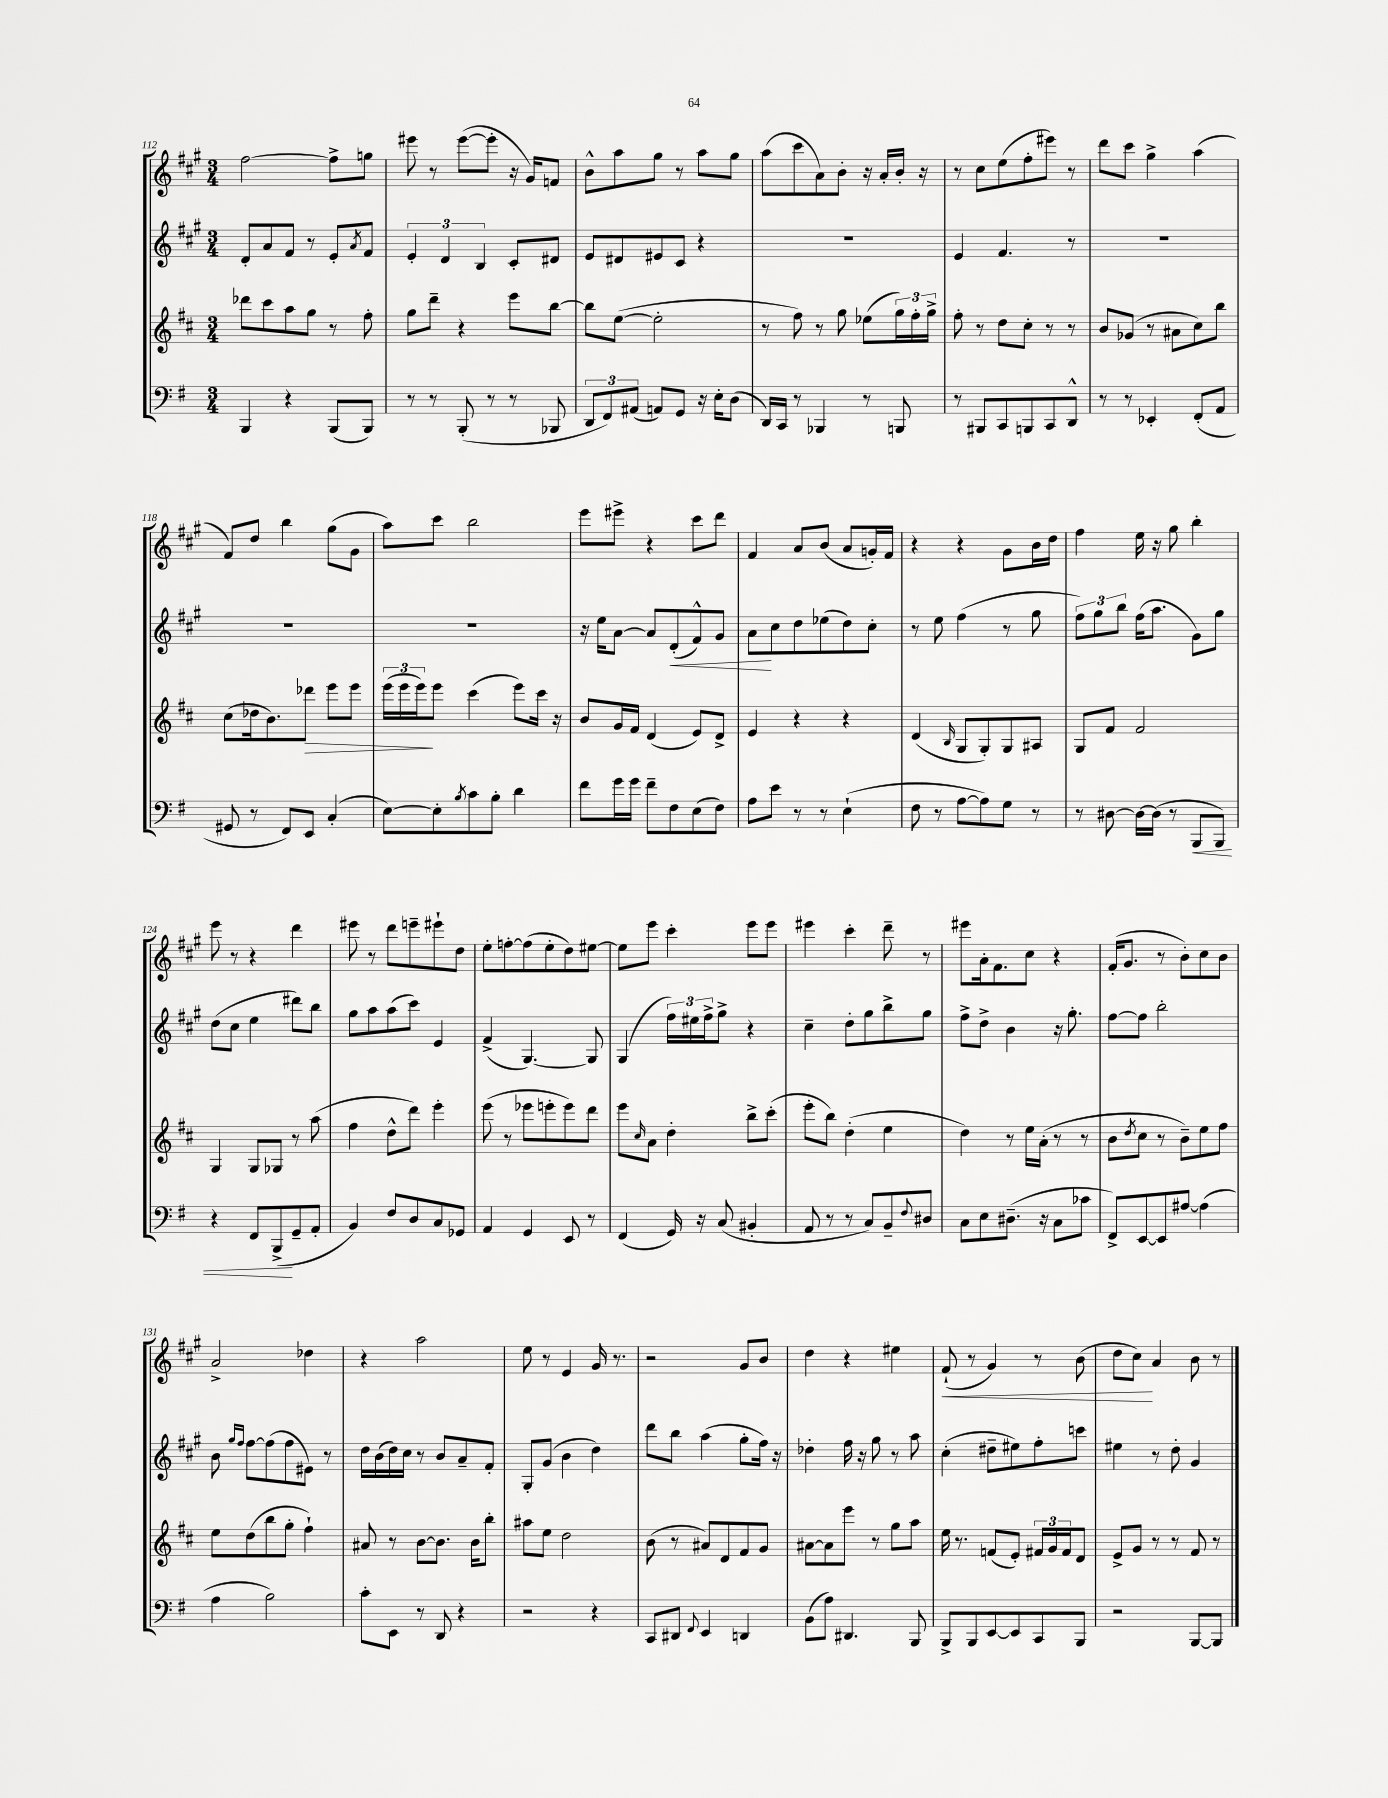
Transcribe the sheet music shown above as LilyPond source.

<<
\new StaffGroup <<
\new Staff = "s0" {
    \clef treble \key a \major \numericTimeSignature \time 3/4
    fis''2~ fis''8-> g''8 |
    eis'''8 r8 eis'''8~( eis'''8-. r16 gis'16) f'8 |
    b'8-^ a''8 gis''8 r8 a''8 gis''8 |
    a''8( cis'''8 a'8) b'8-. r16 a'16-. b'16-. r16 |
    r8 cis''8 e''8( fis''8-. eis'''8) r8 |
    d'''8 cis'''8 gis''4-> a''4( |
    fis'8) d''8 b''4 gis''8( gis'8 |
    a''8) cis'''8 b''2 |
    e'''8 eis'''8-> r4 cis'''8 d'''8 |
    fis'4 a'8 b'8( a'8 g'16-.) fis'16 |
    r4 r4 gis'8 b'16 d''16 |
    fis''4 e''16 r16 gis''8 b''4-. |
    e'''8 r8 r4 d'''4 |
    eis'''8 r8 d'''8 e'''8-- eis'''8-! d''8 |
    e''8-. f''8~-. f''8( e''8-. d''8) eis''8~ |
    eis''8 e'''8 cis'''4-. e'''8 e'''8 |
    eis'''4 cis'''4-. d'''8-- r8 |
    eis'''8 a'16-. fis'8. cis''8 r4 |
    fis'16-.( gis'8. r8 b'8-.) cis''8 b'8 |
    a'2-> des''4 |
    r4 a''2 |
    e''8 r8 e'4 gis'16 r8. |
    r2 gis'8 b'8 |
    d''4 r4 eis''4 |
    fis'8-!\<( r8 gis'4) r8 b'8( |
    d''8 cis''8\!) a'4 b'8 r8 \bar "|." |
}
\new Staff = "s1" {
    \clef treble \key a \major \numericTimeSignature \time 3/4
    d'8-. a'8 fis'8 r8 e'8-. \acciaccatura { a'8 } fis'8 |
    \tuplet 3/2 { e'4-. d'4 b4 } cis'8-. dis'8 |
    e'8 dis'8 eis'8 cis'8 r4 |
    R2. |
    e'4 fis'4. r8 |
    R2. |
    R2. |
    R2. |
    r16 e''16 a'8~ a'8 d'8-.\<( fis'8-^) gis'8 |
    a'8\! cis''8 d''8 ees''8( d''8) cis''8-. |
    r8 e''8 fis''4( r8 gis''8 |
    \tuplet 3/2 { fis''8) gis''8 b''8 } fis''16( a''8. gis'8) gis''8 |
    d''8( cis''8 e''4 dis'''8) b''8 |
    gis''8 a''8 a''8( cis'''8) e'4 |
    fis'4->( gis4.~) gis8 |
    gis4( \tuplet 3/2 { fis''16) eis''16 fis''16-> } gis''8-> r4 |
    cis''4-- d''8-. gis''8 b''8-> gis''8 |
    fis''8-> d''8-> b'4 r16 gis''8.-. |
    fis''8~ fis''8 b''2-. |
    b'8 \grace { gis''16 fis''16 } fis''8~ fis''8( fis''8 eis'8) r8 |
    d''16 b'16( d''16) cis''16 r8 b'8 a'8-- fis'8-. |
    gis8-. gis'8( b'4 d''4) |
    d'''8 b''8 a''4( gis''8-. fis''16) r16 |
    des''4-. fis''16 r16 gis''8 r8 a''8 |
    cis''4-.( dis''8-- eis''8) fis''8-. c'''8 |
    eis''4 r8 d''8-. gis'4 \bar "|." |
}
\new Staff = "s2" {
    \clef treble \key d \major \numericTimeSignature \time 3/4
    des'''8 cis'''8 a''8 g''8 r8 fis''8-. |
    g''8 d'''8-- r4 e'''8 b''8~ |
    b''8 e''8~( e''2-. |
    r8 fis''8) r8 g''8 ees''8( \tuplet 3/2 { g''16) fis''16-. g''16-> } |
    fis''8-. r8 d''8 cis''8-. r8 r8 |
    b'8 ges'8( r8 ais'8 cis''8) b''8 |
    cis''8( des''16 b'8.) des'''8\> e'''8 e'''8 |
    \tuplet 3/2 { e'''16( e'''16 e'''16\!) } e'''8 cis'''4( e'''8) cis'''16 r16 |
    b'8 g'16 fis'16 d'4( e'8) d'8-> |
    e'4 r4 r4 |
    d'4( \grace { b16 } g8 g8-.) g8 ais8 |
    g8 fis'8 fis'2 |
    g4 g8 ges8 r8 a''8( |
    fis''4 d''8-^ d'''8) e'''4-. |
    e'''8( r8 ees'''8 e'''8-. e'''8) d'''8 |
    e'''8 \grace { cis''16 } a'8 d''4-. b''8-> cis'''8-.( |
    e'''8-. b''8) d''4-.( e''4 |
    d''4) r8 e''16 a'16-.( r8 r8 |
    b'8 \acciaccatura { d''8 } cis''8 r8 b'8--) e''8 fis''8 |
    e''8 d''8( b''8 g''8-. fis''4-!) |
    ais'8 r8 b'8~ b'8. b'16 b''8-. |
    ais''8 e''8 d''2 |
    b'8( r8 ais'8) d'8 fis'8 g'8 |
    ais'8~ ais'8 e'''8 r8 g''8 a''8 |
    e''16 r8. f'8( e'8-.) \tuplet 3/2 { fis'16 g'16 fis'16 } d'8 |
    e'8-> g'8 r8 r8 fis'8 r8 \bar "|." |
}
\new Staff = "s3" {
    \clef bass \key g \major \numericTimeSignature \time 3/4
    b,,4 r4 b,,8( b,,8) |
    r8 r8 b,,8-.( r8 r8 bes,,8 |
    \tuplet 3/2 { d,8 fis,8) ais,8( } a,8) g,8 r16 e16-. d8( |
    d,16) c,16 r8 bes,,4 r8 b,,8 |
    r8 bis,,8 c,8 b,,8 c,8 d,8-^ |
    r8 r8 ees,4-. fis,8-.( a,8 |
    gis,8 r8 fis,8) e,8 c4-.( |
    e8~) e8-. \acciaccatura { b8 } c'8 b8-. d'4 |
    fis'8 g'16 g'16 fis'8-- fis8 e8( fis8) |
    a8 e'8 r8 r8 e4-!( |
    fis8 r8 a8~ a8) g8 r8 |
    r8 dis8~ dis16~ dis16( r8 b,,8\< b,,8) |
    r4 fis,8 b,,8->\!( g,8-- a,8-. |
    b,4) fis8 d8 c8 ges,8 |
    a,4 g,4 e,8 r8 |
    fis,4( g,16) r16 c8( bis,4-. |
    a,8 r8 r8 c8) b,8-- \appoggiatura { fis8 } dis8 |
    c8 e8 dis8.--( r16 c8 ces'8 |
    fis,8->) e,8~ e,8 ais8~ ais4( |
    a4 b2) |
    c'8-. e,8 r8 d,8 r4 |
    r2 r4 |
    c,8 dis,8 \appoggiatura { fis,8 } e,4 d,4 |
    b,8( a8) dis,4. b,,8 |
    b,,8-> b,,8 e,8~ e,8 c,8 b,,8 |
    r2 b,,8~ b,,8 \bar "|." |
}
>>
>>
\layout { \context { \Score currentBarNumber = #112 } }
